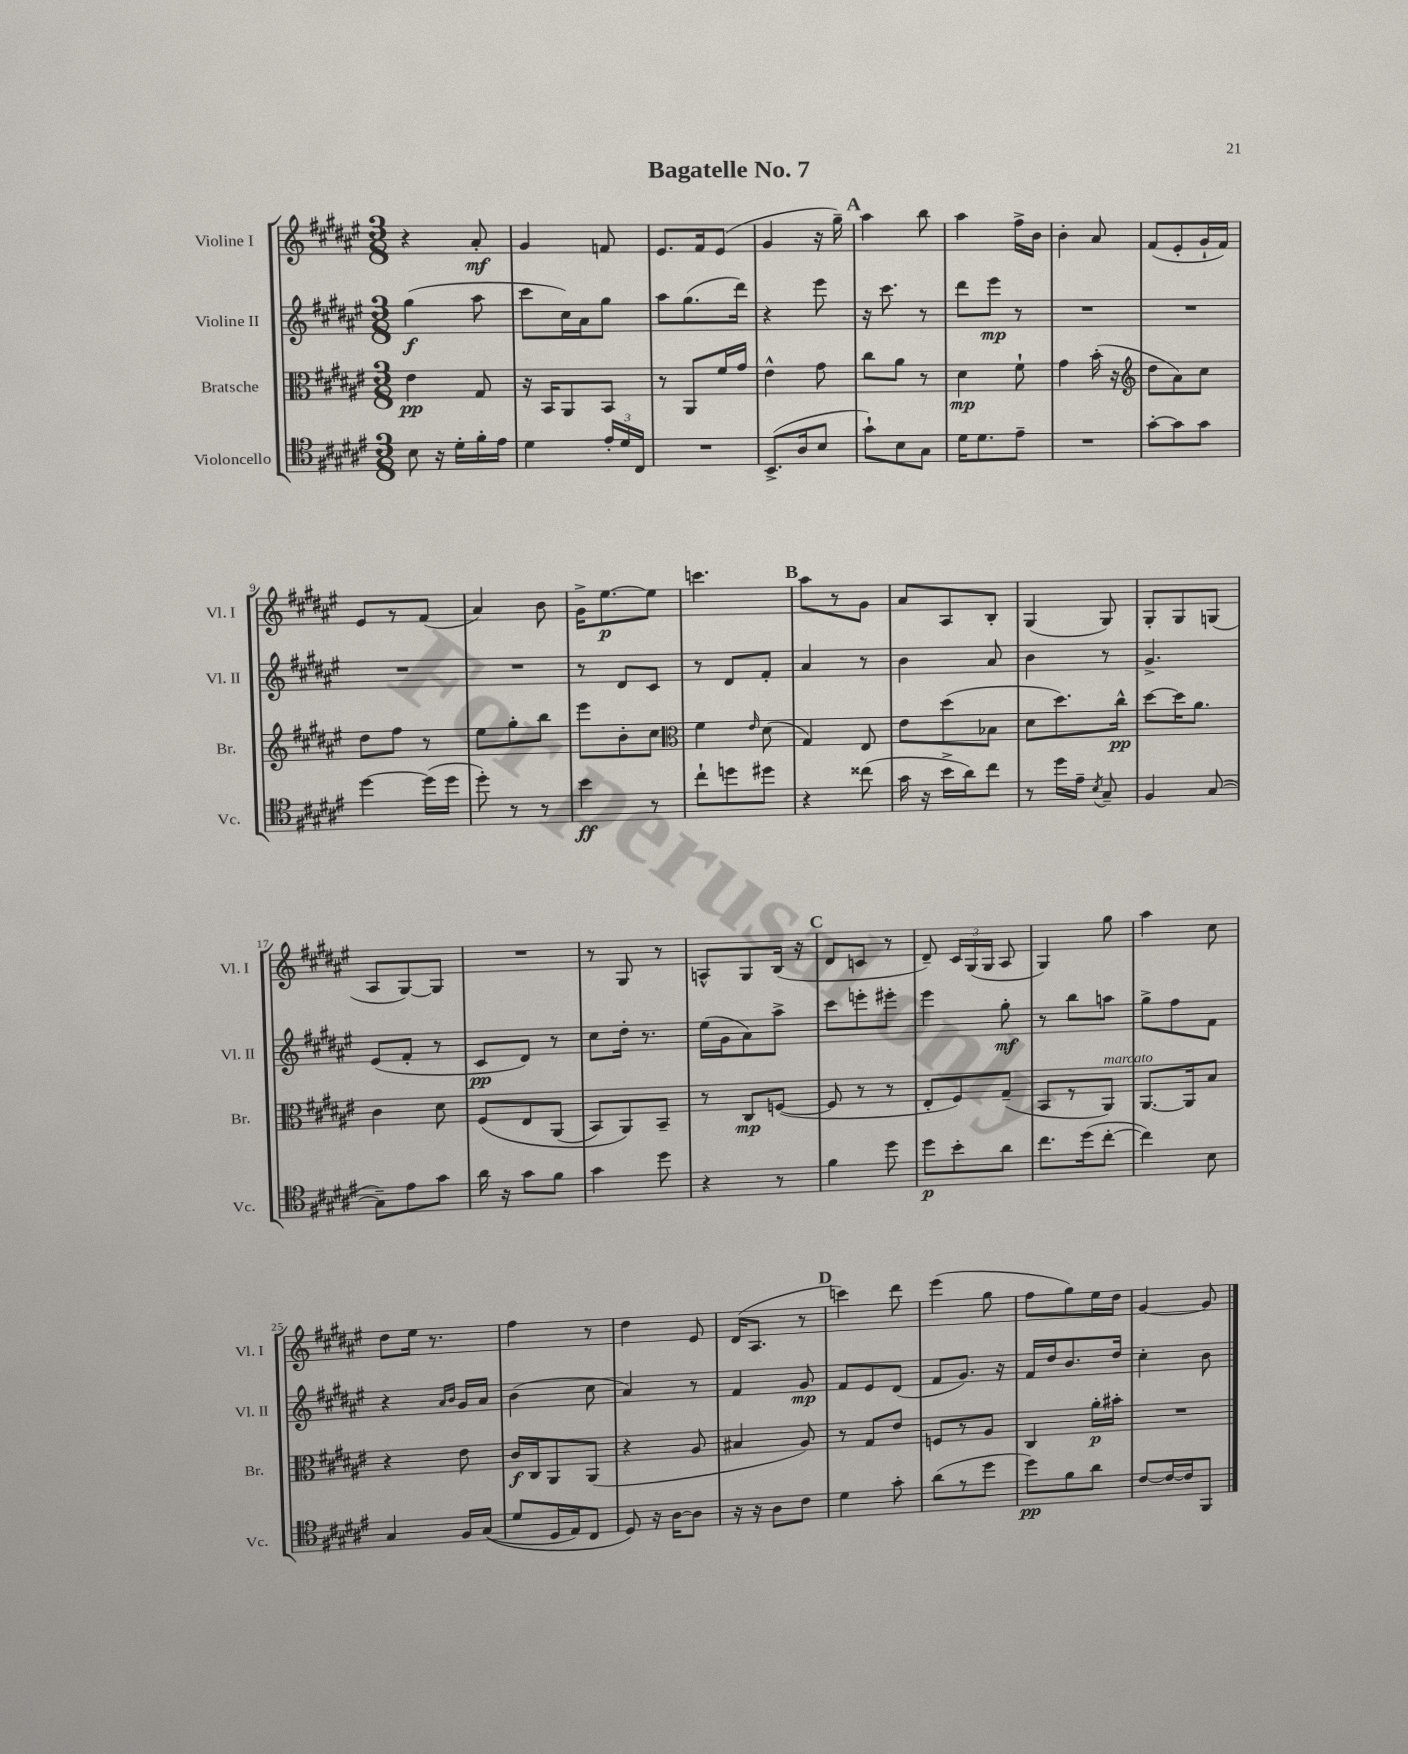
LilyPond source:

\header { title = "Bagatelle No. 7" }
<<
\new StaffGroup <<
\new Staff = "s0" \with { instrumentName = "Violine I" shortInstrumentName = "Vl. I" } {
    \clef treble \key fis \major \numericTimeSignature \time 3/8
    \autoBeamOff r4 ais'8-.\mf |
    gis'4 f'8 |
    eis'8.[ fis'16 eis'8]( |
    gis'4 r16 gis''16--) |
    \mark \markup { \bold "A" } ais''4 b''8 |
    ais''4 fis''16[-> b'16] |
    b'4-. ais'8 |
    fis'8[( eis'8-. gis'16-! fis'16]) |
    eis'8[ r8 fis'8]( |
    ais'4) b'8 |
    gis'16[-> eis''8.~\p eis''8] |
    c'''4. |
    \mark \markup { \bold "B" } ais''8[ r8 gis'8] |
    ais'8[ ais8 b8]-. |
    gis4( gis8) |
    gis8[-. gis8 g8]( |
    ais8[ gis8~) gis8] |
    R4. |
    r8 gis8 r8 |
    a8[-^ gis8 b16]( r16 |
    \mark \markup { \bold "C" } dis'8[ c'8] r8 |
    dis'8--) \tuplet 3/2 { cis'16[ gis16( gis16] } ais8 |
    gis4) gis''8 |
    ais''4 cis''8 |
    dis''8[ eis''16] r8. |
    fis''4 r8 |
    dis''4 eis'8 |
    dis'16[( ais8.] r8 |
    \mark \markup { \bold "D" } c'''4) dis'''8 |
    eis'''4( gis''8 |
    fis''8[ gis''8) eis''16 dis''16] |
    gis'4~ gis'8 \bar "|." |
}
\new Staff = "s1" \with { instrumentName = "Violine II" shortInstrumentName = "Vl. II" } {
    \clef treble \key fis \major \numericTimeSignature \time 3/8
    \autoBeamOff gis''4\f( ais''8 |
    cis'''8[ cis''16) ais'16 gis''8] |
    ais''8[ gis''8.( dis'''16]) |
    r4 eis'''8 |
    \mark \markup { \bold "A" } r16 cis'''8. r8 |
    dis'''8[ eis'''8]\mp r8 |
    R4. |
    R4. |
    R4. |
    R4. |
    r8 dis'8[ cis'8] |
    r8 dis'8[ fis'8]-. |
    \mark \markup { \bold "B" } ais'4 r8 |
    b'4 ais'8 |
    b'4 r8 |
    gis'4.-> |
    eis'8[( fis'8]-. r8 |
    cis'8[\pp dis'8]) r8 |
    cis''8[ dis''16]-. r8. |
    eis''16[( gis'16 ais'8) ais''8]-> |
    \mark \markup { \bold "C" } cis'''8[ e'''8-. eis'''8]-. |
    eis'''4 gis''8-.\mf |
    r8 b''8[ a''8] |
    gis''8[-> fis''8 fis'8] |
    r4 \grace { ais'16[ b'16] } gis'16[ ais'16] |
    b'4( cis''8 |
    ais'4) r8 |
    fis'4 gis'8\mp |
    \mark \markup { \bold "D" } fis'8[ eis'8 dis'8]( |
    fis'8[ gis'8.]) r16 |
    fis'16[ dis''16 b'8. dis''16] |
    cis''4-. b'8 \bar "|." |
}
\new Staff = "s2" \with { instrumentName = "Bratsche" shortInstrumentName = "Br." } {
    \clef alto \key fis \major \numericTimeSignature \time 3/8
    \autoBeamOff eis'4\pp gis8 |
    r16 b,16[ ais,8 b,8] |
    r8 ais,8[ fis'16 gis'16] |
    eis'4-^ gis'8 |
    \mark \markup { \bold "A" } cis''8[ ais'8] r8 |
    dis'4\mp fis'8-! |
    gis'4 b'16-.( r16 |
    \clef treble dis''8[ ais'8) cis''8] |
    dis''8[ fis''8] r8 |
    eis''8[ gis''8-. b''8] |
    eis'''8[ b'8-. cis''8] |
    \clef alto fis'4 \grace { eis'16 } dis'8( |
    \mark \markup { \bold "B" } gis4) eis8 |
    eis'8[ dis''8( bes8] |
    dis'8[ dis''8.) cis''16]-^\pp |
    dis''8[~ dis''16 ais'8.] |
    cis'4 dis'8 |
    fis8[\( eis8 ais,8]( |
    b,8[) ais,8\) b,8]-- |
    r8 cis8[\mp f8]~( |
    \mark \markup { \bold "C" } f8 r8 r8 |
    eis8[-. fis8) gis8]--( |
    b,8[ r8 ais,8]^\markup { \italic "marcato" }) |
    ais,8.[~ ais,16 b8] |
    r4 eis'8 |
    cis'16[\f cis16 ais,8 ais,8]( |
    r4 ais8 |
    bis4 ais8) |
    \mark \markup { \bold "D" } r8 gis8[ eis'8] |
    f8[ r8 ais8] |
    cis4 ais'16[-.\p bis'16]-. |
    R4. \bar "|." |
}
\new Staff = "s3" \with { instrumentName = "Violoncello" shortInstrumentName = "Vc." } {
    \clef tenor \key fis \major \numericTimeSignature \time 3/8
    \autoBeamOff b8 r16 dis'16[-. fis'16-. eis'16] |
    dis'4 \tuplet 3/2 { eis'16[-. dis'16 cis16] } |
    R4. |
    b,8.[->( ais16 b8] |
    \mark \markup { \bold "A" } gis'8[-!) b8 gis8] |
    dis'16[ dis'8. eis'8]-- |
    R4. |
    gis'8[~-. gis'8 gis'8] |
    dis''4~ dis''16[( dis''16] |
    dis''8-.) r8 r8 |
    b'4\ff r8 |
    cis''8[-! d''8 dis''8] |
    \mark \markup { \bold "B" } r4 cisis''8( |
    gis'16 r16 b'16[-> ais'16) cis''8] |
    r8 dis''16[ eis'16]-- \acciaccatura { b8 } gis8-- |
    fis4 gis8~( |
    gis8[--) eis'8 gis'8] |
    ais'16 r16 gis'8[ fis'8] |
    gis'4 dis''8 |
    r4 r8 |
    \mark \markup { \bold "C" } fis'4 dis''8 |
    dis''8[\p b'8-. ais'8] |
    cis''8.[ dis''16( cis''8]~-. |
    cis''4) b8 |
    gis4 fis16[ gis16](\( |
    dis'8[ dis16 eis16) cis8] |
    dis8\) r16 ais16[~ ais8] |
    r16 r16 ais8[ cis'8] |
    \mark \markup { \bold "D" } dis'4 gis'8-. |
    ais'8[( r8 dis''8] |
    dis''8[\pp) fis'8 ais'8] |
    cis'8[~ cis'16~ cis'16 fis,8] \bar "|." |
}
>>
>>
